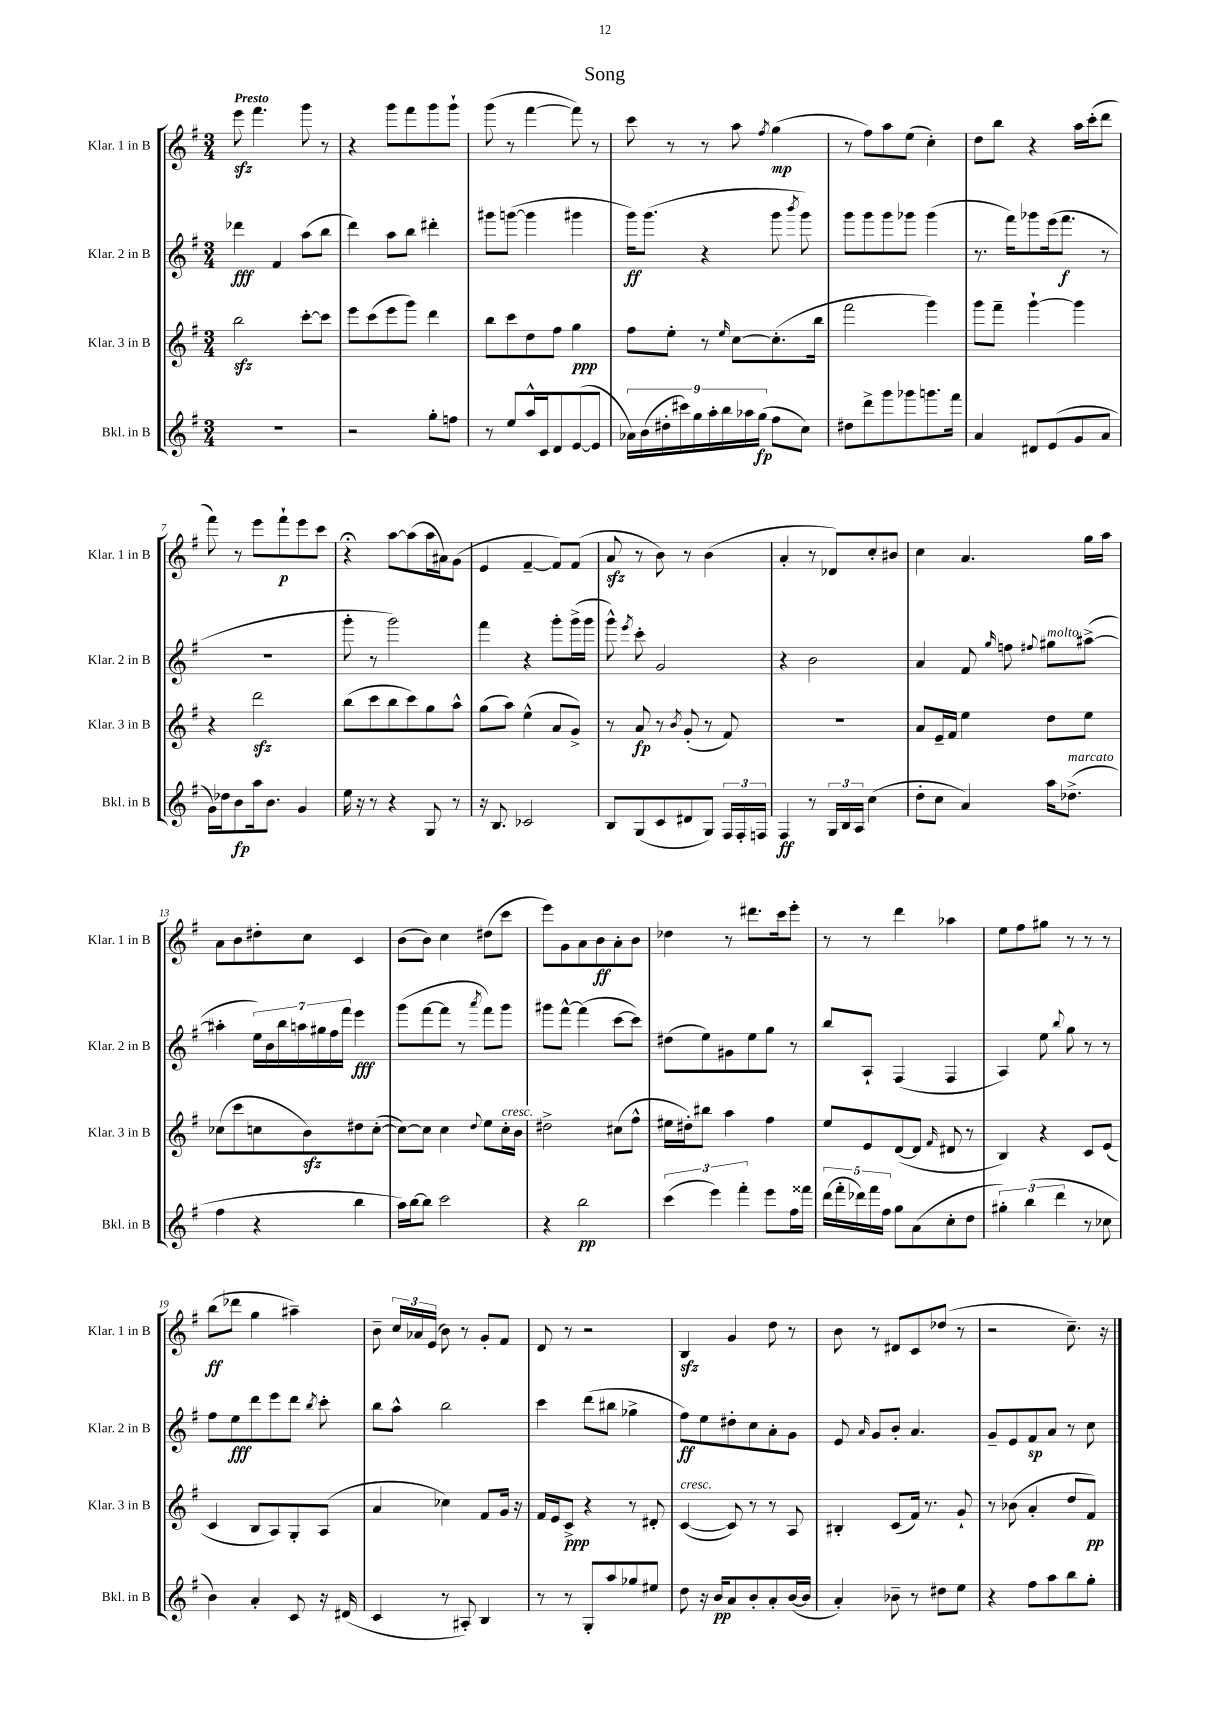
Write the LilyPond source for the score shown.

\header { title = "Song" }
<<
\new StaffGroup <<
\new Staff = "s0" \with { instrumentName = "Klar. 1 in B" shortInstrumentName = "Klar. 1 in B" } {
    \clef treble \key g \major \numericTimeSignature \time 3/4 \tempo "Presto"
    \autoBeamOff e'''8\sfz fis'''4. g'''8 r8 |
    r4 g'''8[ fis'''8 g'''8 g'''8]-! |
    g'''8( r8 fis'''4~ fis'''8) r8 |
    c'''8 r8 r8 a''8 \acciaccatura { fis''8 } g''4\mp( |
    r8 fis''8[) a''8 e''8]( c''4-.) |
    d''8[ b''8] r4 a''16[ c'''16-.( d'''8] |
    fis'''8) r8 e'''8[ fis'''8-!\p e'''8 c'''8] |
    r4\fermata a''8[~ a''8( a''16 ais'16) g'8]( |
    e'4 fis'4~-- fis'8[) fis'8]( |
    a'8\sfz r8 b'8) r8 b'4( |
    a'4-. r8 des'8[) c''8-. bis'8] |
    c''4 a'4. g''16[ a''16] |
    a'8[ b'8 dis''8-. c''8] c'4 |
    b'8[( b'8]) c''4 dis''8[( c'''8] |
    e'''8[) g'8 a'8 b'8\ff a'8-. b'8] |
    des''4 r8 dis'''8.[ c'''16 e'''8]-. |
    r8 r8 d'''4 aes''4 |
    e''8[ fis''8 gis''8] r8 r8 r8 |
    b''8[\ff( des'''8] g''4 ais''4--) |
    b'8-- \tuplet 3/2 { c''16[ aes'16 e'16]( } b'8) r8 g'8[-. fis'8] |
    d'8 r8 r2 |
    b4\sfz g'4 d''8 r8 |
    b'8 r8 dis'8[ c'8 des''8]( r8 |
    r2 c''8.--) r16 \bar "|." |
}
\new Staff = "s1" \with { instrumentName = "Klar. 2 in B" shortInstrumentName = "Klar. 2 in B" } {
    \clef treble \key g \major \numericTimeSignature \time 3/4
    \autoBeamOff des'''4\fff fis'4 a''8[( b''8] |
    d'''4) a''8[ b''8] dis'''4-. |
    gis'''8[ g'''8]~( g'''4 gis'''4 |
    g'''16[\ff) g'''8.]( r4 g'''8 \acciaccatura { b'''8 } g'''8) |
    g'''8[ g'''8 g'''8 ges'''8] ges'''4( |
    r8. fis'''16[) ges'''8 e'''16( fis'''8.]\f r8 |
    R2. |
    g'''8-. r8 g'''2) |
    fis'''4 r4 g'''8[-. g'''16->( g'''16] |
    g'''8-^) \acciaccatura { e'''8 } c'''8-. g'2 |
    r4 b'2 |
    a'4 fis'8 \grace { g''16 } f''8 \appoggiatura { fis''8 } gis''8[^\markup { \italic "molto" } ais''8]~->( |
    ais''4-. \tuplet 7/4 { e''16[) b'16 b''16 a''16 gis''16 fis''16 fis'''16] } e'''4\fff |
    g'''8[( fis'''8~ fis'''8] r8 \acciaccatura { a'''8 } fis'''8[) g'''8] |
    gis'''8[ fis'''8]~-^ fis'''4( c'''8[~ c'''8]) |
    dis''8[( e''8) gis'8 e''8 g''8] r8 |
    b''8[ a8]-! fis4( fis4 |
    a4) e''8 \appoggiatura { b''8 } g''8 r8 r8 |
    fis''8[ e''8\fff d'''8 e'''8 d'''8] \acciaccatura { b''8 } c'''8-. |
    b''8[ a''8]-^ b''2 |
    c'''4 d'''8[( bis''8] ges''4-> |
    fis''8[\ff) e''8 dis''8-. c''8 a'8-. g'8] |
    e'8 \grace { a'16 } g'8[ b'8]-. a'4. |
    g'8[-- e'8 fis'8\sp a'8] r8 c''8 \bar "|." |
}
\new Staff = "s2" \with { instrumentName = "Klar. 3 in B" shortInstrumentName = "Klar. 3 in B" } {
    \clef treble \key g \major \numericTimeSignature \time 3/4
    \autoBeamOff b''2\sfz c'''8[~-. c'''8] |
    e'''8[ c'''8( e'''8 g'''8]) d'''4 |
    b''8[ c'''8 d''8 fis''8] g''4\ppp |
    fis''8[ e''8]-. r8 \grace { e''16 } c''8[~ c''8.-.( b''16] |
    fis'''2 g'''4) |
    g'''8[ fis'''8]-- g'''4~-! g'''4 |
    r4 d'''2\sfz |
    b''8[( c'''8 b''8 c'''8) g''8 a''8]-^ |
    g''8[( a''8]) e''4-^( a'8[ g'8]->) |
    r8 a'8\fp r8 \acciaccatura { b'8 } g'8-.( r8 fis'8) |
    R2. |
    a'8[ e'16-- fis'16] e''4 d''8[ e''8] |
    ces''8[( c'''8 c''8 b'8\sfz) dis''8 c''8]~-.( |
    c''8[~) c''8] c''4 \appoggiatura { d''8 } e''8[ c''16-.^\markup { \italic "cresc." } b'16] |
    dis''2-> cis''8[( fis''8]-^ |
    eis''16[ dis''16-.) bis''8] a''4 fis''4 |
    e''8[ e'8 d'8~( d'8] \grace { fis'16 } dis'8 r8 |
    b4) r4 c'8[ e'8]( |
    c'4 b8[ a8) g8-. a8]( |
    a'4 ces''4) fis'8[ g'16] r16 |
    fis'16[ e'16 c'8]->\ppp r4 r8 dis'8-. |
    c'4~^\markup { \italic "cresc." }( c'8) r8 r8 a8 |
    bis4-. c'8[( fis'16]) r8. g'8-! |
    r8 bes'8( a'4-. d''8[ fis'8]\pp) \bar "|." |
}
\new Staff = "s3" \with { instrumentName = "Bkl. in B" shortInstrumentName = "Bkl. in B" } {
    \clef treble \key g \major \numericTimeSignature \time 3/4
    \autoBeamOff R2. |
    r2 g''8[-. f''8] |
    r8 e''8[ a''16-^ c'16 d'8 e'8~( e'8] |
    \tuplet 9/8 { aes'16[) b'16( dis''16-. cis'''16) g''16 a''16-. b''16 aes''16 g''16]\fp( } fis''8[ c''8]) |
    dis''8[ d'''8-> g'''8 ges'''8 g'''8. fis'''16] |
    a'4 dis'8[ e'8( g'8 a'8] |
    g'16[) des''16 b'8\fp a''16 b'8.] g'4 |
    e''16 r16 r8 r4 g8 r8 |
    r16 b8. ces'2 |
    b8[ g8( c'8 dis'8 g8]) \tuplet 3/2 { fis16[ fis16-. f16] } |
    fis4\ff r8 \tuplet 3/2 { g16[ b16 a16] } c''4( |
    d''8[-. c''8] a'4) a''16[ des''8.]->^\markup { \italic "marcato" }( |
    fis''4 r4 b''4 |
    a''16[) b''16~ b''8] c'''2 |
    r4 b''2\pp |
    \tuplet 3/2 { c'''4( e'''4) fis'''4-. } e'''8[ fis''16 fisis'''16] |
    \tuplet 5/4 { d'''16[( fis'''16-. des'''16) fis'''16 fis''16] } g''8[ a'8( c''8-. d''8] |
    \tuplet 3/2 { gis''4-.) b''4( d'''4 } r8 ces''8 |
    b'4) a'4-. c'8 r16 dis'16( |
    c'4 r8 ais8-.) b4 |
    r8 r8 g8[-. a''8 ges''8 eis''8] |
    d''8 r16 b'16[\pp a'8 b'8-. a'8-. b'16~( b'16] |
    a'4-.) bes'8-- r8 dis''8[ e''8] |
    r4 fis''8[ a''8 b''8 g''8]-. \bar "|." |
}
>>
>>
